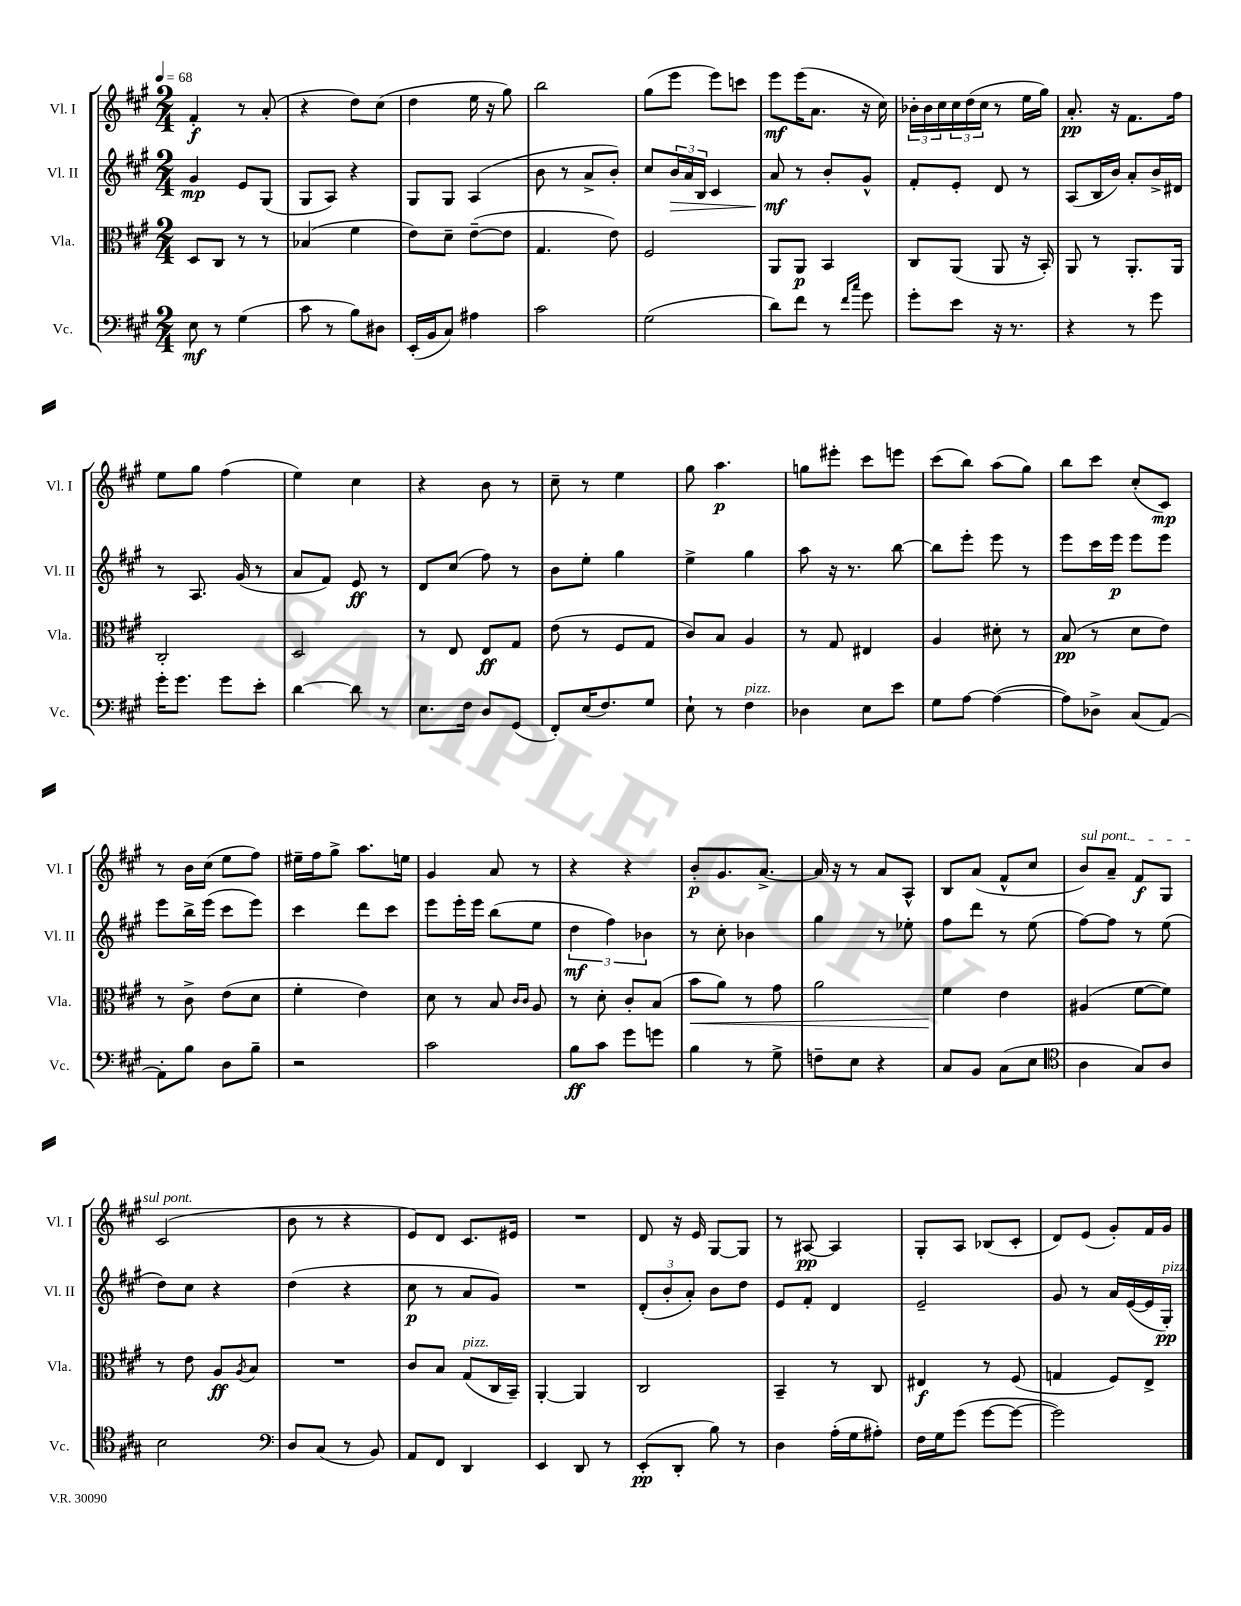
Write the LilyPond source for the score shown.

<<
\new StaffGroup <<
\new Staff = "s0" \with { instrumentName = "Vl. I" shortInstrumentName = "Vl. I" } {
    \clef treble \key a \major \numericTimeSignature \time 2/4 \tempo 4 = 68
    fis'4-.\f r8 a'8-.( |
    r4 d''8) cis''8( |
    d''4 e''16 r16 gis''8) |
    b''2 |
    gis''8( e'''8 e'''8) c'''8 |
    e'''8\mf e'''16( a'8. r16 cis''16) |
    \tuplet 3/2 { bes'16-. bes'16 cis''16 } \tuplet 3/2 { cis''16 d''16( cis''16 } r8 e''16 gis''16) |
    a'8.-.\pp r16 fis'8. fis''16 |
    e''8 gis''8 fis''4( |
    e''4) cis''4 |
    r4 b'8 r8 |
    cis''8-- r8 e''4 |
    gis''8 a''4.\p |
    g''8 eis'''8-. cis'''8 e'''8 |
    cis'''8( b''8) a''8( gis''8) |
    b''8 cis'''8 cis''8-.( cis'8\mp) |
    r8 b'16 cis''16( e''8 fis''8) |
    eis''16-- fis''16 gis''8-> a''8. e''16 |
    gis'4 a'8 r8 |
    r4 r4 |
    b'8-.\p gis'8. a'8.~-> |
    a'16 r16 r8 a'8 a8-^ |
    b8 a'8( fis'8-^ cis''8 |
    \once \override TextSpanner.bound-details.left.text = \markup { \italic "sul pont." } b'8\startTextSpan) a'8-- fis'8\f gis8 |
    cis'2\stopTextSpan( |
    b'8 r8 r4 |
    e'8) d'8 cis'8. eis'16 |
    R2 |
    d'8 r16 e'16 gis8~ gis8 |
    r8 ais8~\pp ais4 |
    gis8-. a8 bes8( cis'8-. |
    d'8) e'8( gis'8-.) fis'16 gis'16 \bar "|." |
}
\new Staff = "s1" \with { instrumentName = "Vl. II" shortInstrumentName = "Vl. II" } {
    \clef treble \key a \major \numericTimeSignature \time 2/4
    gis'4\mp e'8 gis8( |
    gis8 a8) r4 |
    gis8 gis8 a4( |
    b'8 r8 a'8-> b'8-.) |
    cis''8 \tuplet 3/2 { b'16\> a'16 b16 } cis'4 |
    a'8\mf\! r8 b'8-. gis'8-^ |
    fis'8-. e'8-. d'8 r8 |
    a8( b16 b'16) a'8-. b'16-> dis'16 |
    r8 a8. gis'16( r8 |
    a'8 fis'8) e'8\ff r8 |
    d'8 cis''8( fis''8) r8 |
    b'8 e''8-. gis''4 |
    e''4-> gis''4 |
    a''8 r16 r8. b''8~ |
    b''8 e'''8-. e'''8 r8 |
    e'''8 cis'''16 e'''16\p e'''8 e'''8 |
    e'''8 b''16-> e'''16( cis'''8 e'''8) |
    cis'''4 d'''8 cis'''8 |
    e'''8 e'''16-. e'''16 b''8( e''8 |
    \tuplet 3/2 { d''4\mf fis''4) bes'4 } |
    r8 cis''8-. bes'4 |
    gis''4 r8 ees''8-. |
    fis''8 d'''8 r8 e''8( |
    fis''8~) fis''8 r8 e''8( |
    d''8) cis''8 r4 |
    d''4( r4 |
    cis''8\p r8 a'8 gis'8) |
    R2 |
    \tuplet 3/2 { d'8-.( b'8-. a'8-.) } b'8 d''8 |
    e'8 fis'8-. d'4 |
    e'2-- |
    gis'8 r8 a'16 e'16~( e'16 gis16-.\pp^\markup { \italic "pizz." }) \bar "|." |
}
\new Staff = "s2" \with { instrumentName = "Vla." shortInstrumentName = "Vla." } {
    \clef alto \key a \major \numericTimeSignature \time 2/4
    d8 cis8 r8 r8 |
    bes4( fis'4 |
    e'8) d'8-- e'8~--( e'8 |
    gis4. e'8) |
    fis2 |
    a,8 a,8\p b,4 |
    cis8 a,8( a,8 r16 b,16-.) |
    a,8 r8 a,8.-. a,16 |
    cis2-. |
    d2 |
    r8 e8 e8\ff gis8 |
    e'8( r8 fis8 gis8 |
    cis'8) b8 a4 |
    r8 gis8 eis4 |
    a4 dis'8-. r8 |
    b8\pp( r8 d'8 e'8) |
    r8 cis'8-> e'8( d'8 |
    fis'4-. e'4) |
    d'8 r8 b8 \grace { cis'16 cis'16 } a8 |
    r8 d'8-. cis'8-. b8( |
    b'8\< a'8) r8 gis'8 |
    a'2 |
    fis'4\! e'4 |
    ais4( fis'8~ fis'8) |
    r8 e'8 a8\ff \acciaccatura { a8 } b8 |
    R2 |
    cis'8 b8 gis8^\markup { \italic "pizz." }( cis16 b,16--) |
    a,4~-. a,4 |
    cis2 |
    b,4-- r8 cis8 |
    eis4\f r8 fis8( |
    g4 fis8) e8-> \bar "|." |
}
\new Staff = "s3" \with { instrumentName = "Vc." shortInstrumentName = "Vc." } {
    \clef bass \key a \major \numericTimeSignature \time 2/4
    e8\mf r8 gis4( |
    cis'8 r8 b8) dis8 |
    e,16-.( b,16 cis8) ais4 |
    cis'2 |
    gis2( |
    d'8) fis'8 r8 \grace { fis'16 cis''16 } gis'8 |
    gis'8-. e'8 r16 r8. |
    r4 r8 gis'8 |
    gis'16-. gis'8. gis'8 e'8-. |
    d'4~ d'8 r8 |
    e8. fis16 d8 gis,8( |
    fis,8-.) e16( fis8.) gis8 |
    e8-! r8 fis4^\markup { \italic "pizz." } |
    des4 e8 e'8 |
    gis8 a8~ a4~( |
    a8) des8-> cis8( a,8~) |
    a,8-. b8 d8 b8-- |
    r2 |
    cis'2 |
    b8\ff cis'8 gis'8 g'8 |
    b4 r8 gis8-> |
    f8-- e8 r4 |
    cis8 b,8 cis8( e8 |
    \clef tenor a4 gis8) a8 |
    b2 |
    \clef bass d8 cis8( r8 b,8) |
    a,8 fis,8 d,4 |
    e,4 d,8 r8 |
    e,8-.\pp( d,8-. b8) r8 |
    d4 a16-.( gis16 ais8-.) |
    fis16 gis16 gis'8( gis'8~ gis'8~ |
    gis'2) \bar "|." |
}
>>
>>
\layout { \context { \Score \remove "Bar_number_engraver" } }
